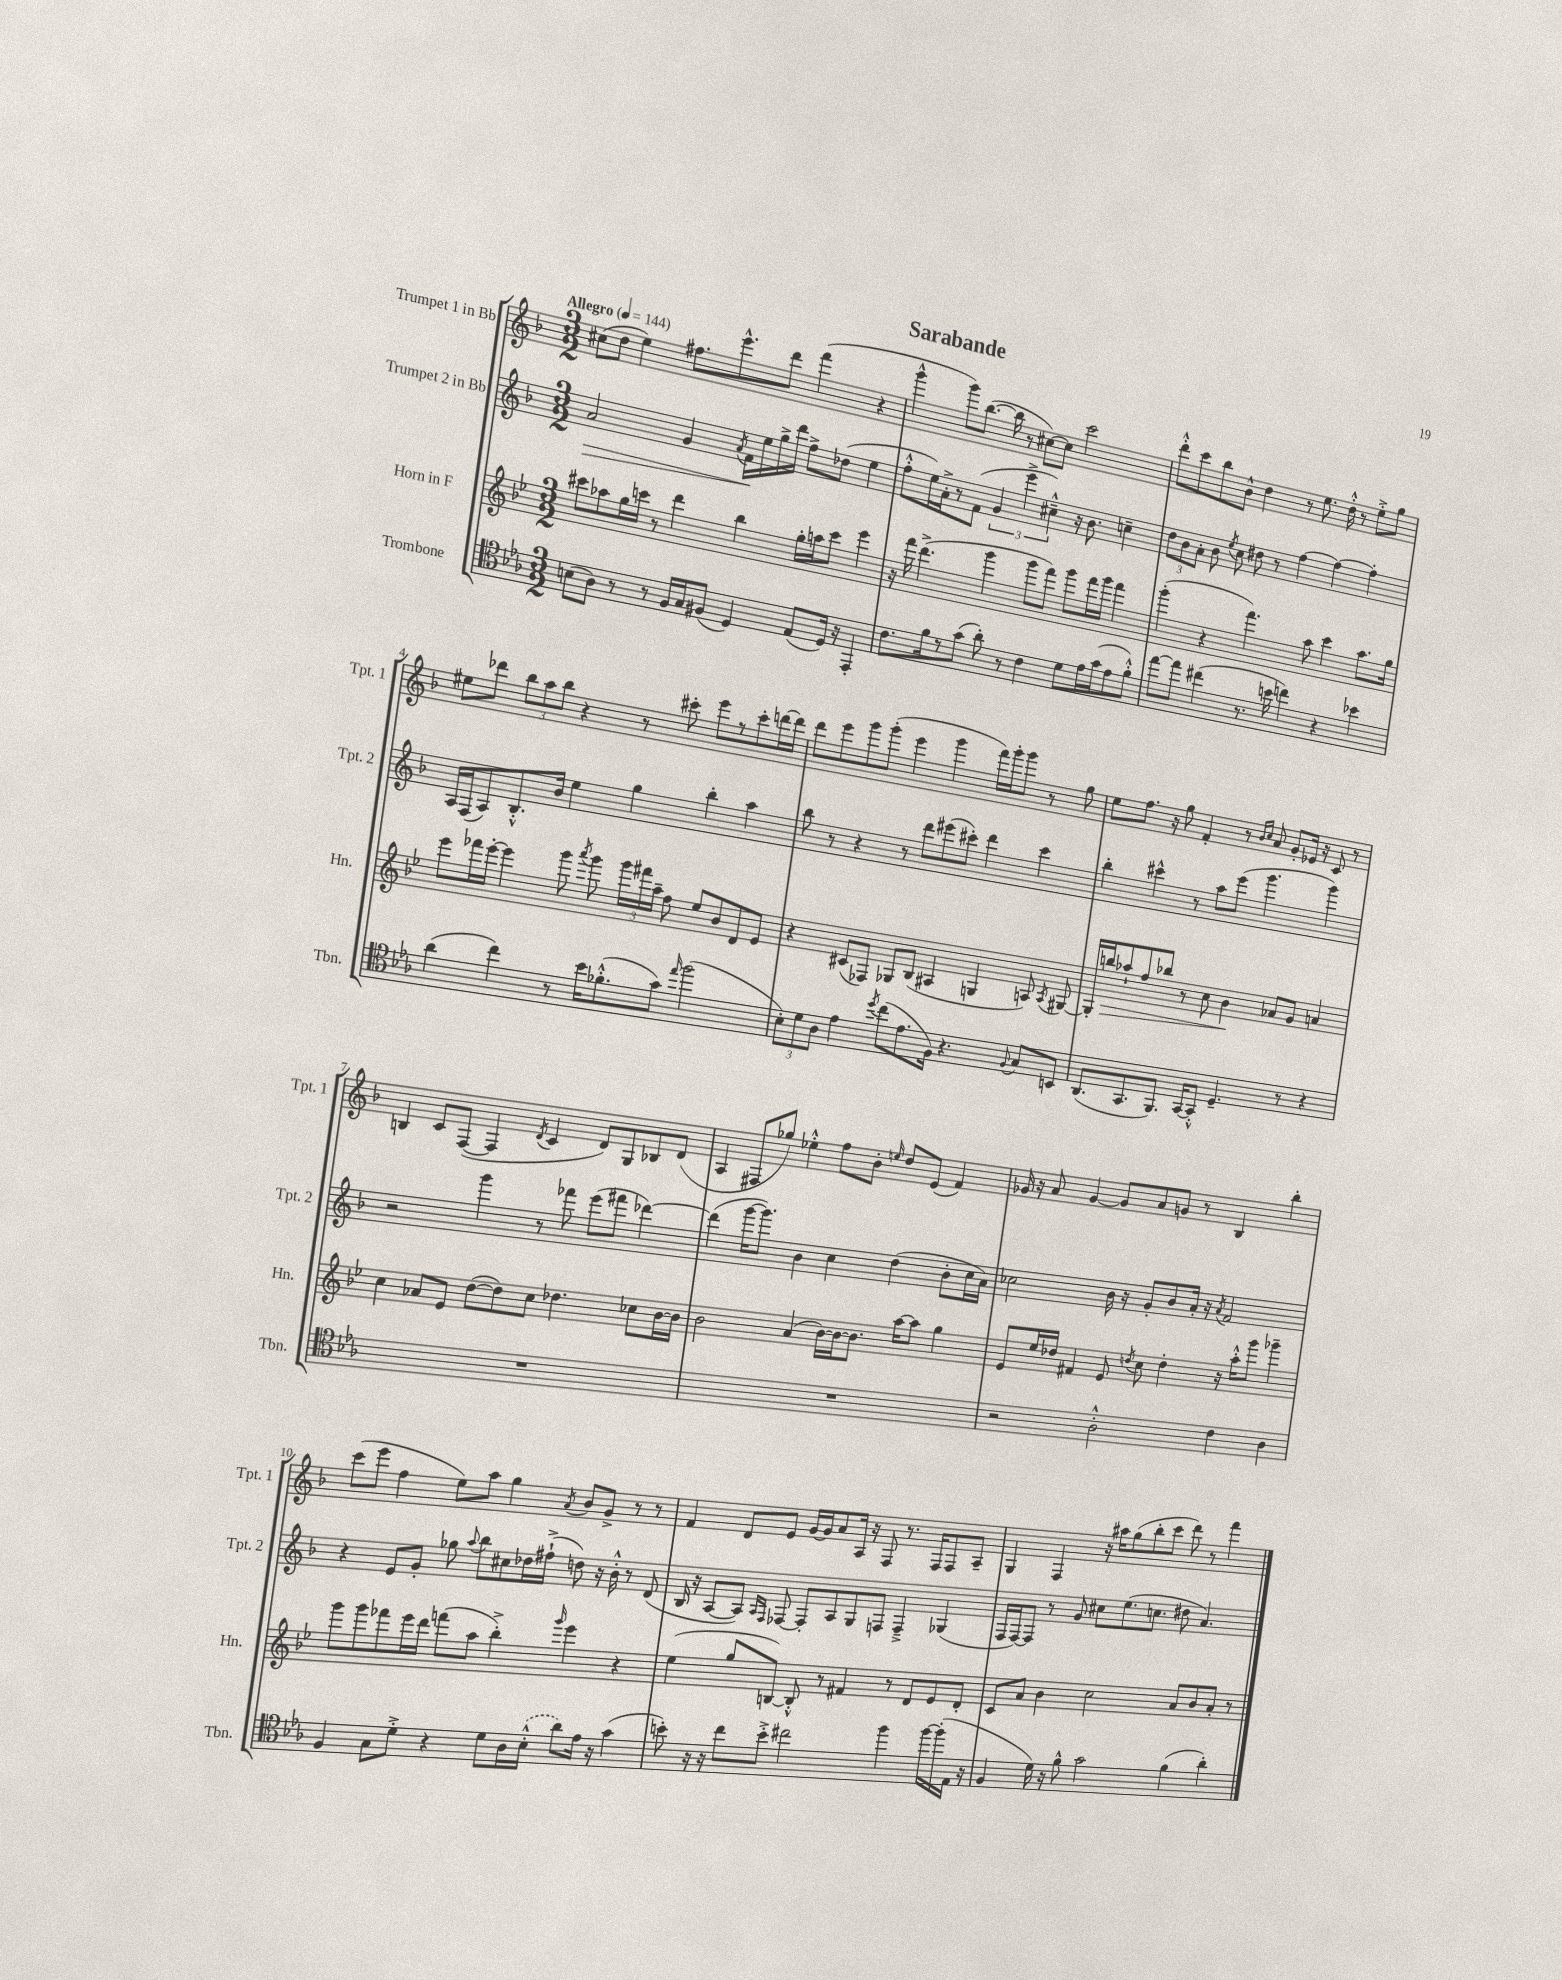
\header { title = "Sarabande" }
<<
\new StaffGroup <<
\new Staff = "s0" \with { instrumentName = "Trumpet 1 in Bb" shortInstrumentName = "Tpt. 1" } {
    \clef treble \key f \major \numericTimeSignature \time 3/2 \tempo "Allegro" 4 = 144
    \autoBeamOff cis''8[( d''8] e''4) fis''8.[ e'''8.-^ d'''8] f'''4( r4 |
    g'''4-^ g'''8[) bes''8.]~( bes''16 r8 cis''8[~) cis''8] c'''2 |
    d'''8[-.-^ c'''8 bes''8 bes'8]-^ d''4 r8 e''8. d''16-.-^ r8 e''8[-.-> g''8] |
    eis''8[ des'''8] \tuplet 3/2 { bes''8[ a''8 bes''8] } r4 r8 cis'''8-. e'''8[ r8 cis'''8-. d'''16~ d'''16] |
    d'''8[ e'''8 g'''8 g'''8]-.( e'''4 g'''4 f'''16[) g'''16-. g'''8] r8 g''8 |
    e''8[ f''8.] r16 g''8 f'4-. r8 \grace { bes'16[ c''16] } a'8 g'8[-. ees'16] r16 c'8 r8 |
    b4 c'8[ f8]~( f4 \acciaccatura { d'8 } c'4 d'8[) g8 bes8 d'8]( |
    a4 fis8[ ges''8]) ees''4-.-^ f''8[ bes'8]-. \grace { e''16 } d''8[ e'8]( f'4) |
    ges'16 r16 a'8 ges'4~ ges'8[ a'8 g'8] r8 bes4 bes''4-. |
    c'''8[( e'''8] f''4 e''8[) a''8] g''4 \acciaccatura { a'8 } bes'8[ g'8]-> r8 r8 |
    f'4 d'8[ e'8] g'16[~ g'16 a'8 a16] r16 f8 r8. f16[ f8 a8]-- |
    g4 f4 r16 ais''16[ g''8( bes''8-. c'''8] d'''8) r8 f'''4 \bar "|." |
}
\new Staff = "s1" \with { instrumentName = "Trumpet 2 in Bb" shortInstrumentName = "Tpt. 2" } {
    \clef treble \key f \major \numericTimeSignature \time 3/2
    \autoBeamOff a'2\> g'4 \acciaccatura { a'8 } f'16[\! e''16 g''16-> d'''16] f''8[-> des''8]( e''4 |
    f''8[-.-^ e''16) a'16-.-> r8 f'8]( \tuplet 3/2 { g'4 e'''4-> cis''4---^) } r16 bes'8. c''4-- |
    \tuplet 3/2 { d''8[ bes'8 a'8]-. } bes'8 \acciaccatura { e''8 } c''8 dis''8 r8 f''4~ f''4~ f''4-. |
    a16[ f16( a8) bes8.-.-^ bes'16] e''4 g''4 bes''4-. a''4 |
    bes''8 r8 r4 r8 d'''8[ eis'''8( cis'''8]-.) d'''4 cis'''4 |
    bes''4-. cis'''4-^ r8 a''8[ e'''8]( g'''4. g'''4) |
    r2 g'''4 r8 fes'''8 e'''8[( fis'''8] des'''4~) |
    des'''4( g'''16[~ g'''8.]) bes'4 c''4 d''4( bes'8[-. c''16 a'16]) |
    ces''2 bes'16 r16 g'8[-. bes'8 a'16]-. r16 \acciaccatura { a'8 } f'2 |
    r4 e'8[ g'8]-. ges''8 \appoggiatura { a''8 } bes''8[ cis''8 des''16 fis''16]-!->( d''8) r16 bes'16-.-^ r8 d'8( |
    bes16 r16 a8[~ a8]) \grace { a16[ f16] } fes8~ fes8[-. a8 g8 f8] f4---> ges4( |
    f16[ f16~) f8] r8 g'8 cis''8[ e''8.( c''8.] dis''8 a'4.) \bar "|." |
}
\new Staff = "s2" \with { instrumentName = "Horn in F" shortInstrumentName = "Hn." } {
    \clef treble \key bes \major \numericTimeSignature \time 3/2
    \autoBeamOff cis'''8[ aes''8 g''16 c'''16] r8 d'''4 bes''4 g''16[-. a''16 c'''8] ees'''4 |
    r16 f'''16 d'''4.->( g'''4 g'''8[ f'''8]) g'''8[ f'''16 g'''16] f'''4 |
    g'''4-.( r4 f'''4.) a''8 c'''4 a''8.[ g''16] |
    ees'''8[ fes'''16 ees'''16]~-. ees'''4 g'''8 \acciaccatura { a'''8 } g'''8 \tuplet 3/2 { g'''16[ fis'''16 a''16]-- } f''8 ees''8[ bes'8 d'8 ees'8] |
    r4 cis'8[( fes8]) ges8[ bes8]( ais4 g4 a8) \acciaccatura { a8 } gis8~ |
    gis16[-. b''16\> aes''8-! f''8 bes''8] r8 c''8 bes'4\! aes'8[ g'8] a'4 |
    c''4 aes'8[ ees'8] d''8[~( d''8) c''8] des''4. ces''8[ bes'16~ bes'16] |
    bes'2 a'4( bes'16[~) bes'16~ bes'8.] a''16[~ a''8] g''4 |
    ees'8[ ees''16 des''16] fis'4 ees'8 \acciaccatura { d''8 } c''8 d''4-. r16 a''16[-.-^ g'''8] ges'''4-- |
    g'''8[ g'''8 fes'''8 ees'''16 d'''16] f'''8[( a''8] bes''4-.->) \grace { g'''16 } ees'''4 r4 |
    ees''4( g''8[ b8]~) b8-.-^ r8 fis'4 r8 d'8[ ees'8 d'8]-. |
    c'8[ a'8] bes'4 c''2 a'8[ bes'8 a'8]-. r8 \bar "|." |
}
\new Staff = "s3" \with { instrumentName = "Trombone" shortInstrumentName = "Tbn." } {
    \clef tenor \key ees \major \numericTimeSignature \time 3/2
    \autoBeamOff b8[( aes8]) r8 r8 f16[ g16 fis8]( d4) ees8[( d16]) r16 ees,4-. |
    c'8.[ f'16 r8 g'8]( aes'8-.) r8 c'4 d'8[ ees'16 g'16( ees'8 f'8]-.-^) |
    ees''8[~ ees''8] cis''4( r8. b'16 c''4) r4 bes'4 |
    aes'4( c''4) r8 bes'16[ fes'8.-.-^( g'8]) \grace { ees''16 } f''2( |
    \tuplet 3/2 { bes8[-.) d'8 aes8] } ees'4 \acciaccatura { d''8 } c''8[( ees'8. f16]) r4. \appoggiatura { f8 } g8[ b,8] |
    aes,8.[( g,8. f,8.]) g,16[~ g,8]-.-^ d4.-- r8 r4 |
    R1. |
    R1. |
    r2 aes2-.-^ c'4 aes4 |
    f4 g8[ d'8]-.-> r4 d'8[ aes16 \once \slurDashed bes16]-.-^( aes'8[) ees'16] r16 g'4( |
    b'8-.) r16 r16 c''8[ b'8]-.-> cis''2 f''4 f''16[~ f''16-.( ees16] r16 |
    f4 d'16) r16 f'8-^ g'2 f'4( aes'4-.) \bar "|." |
}
>>
>>
